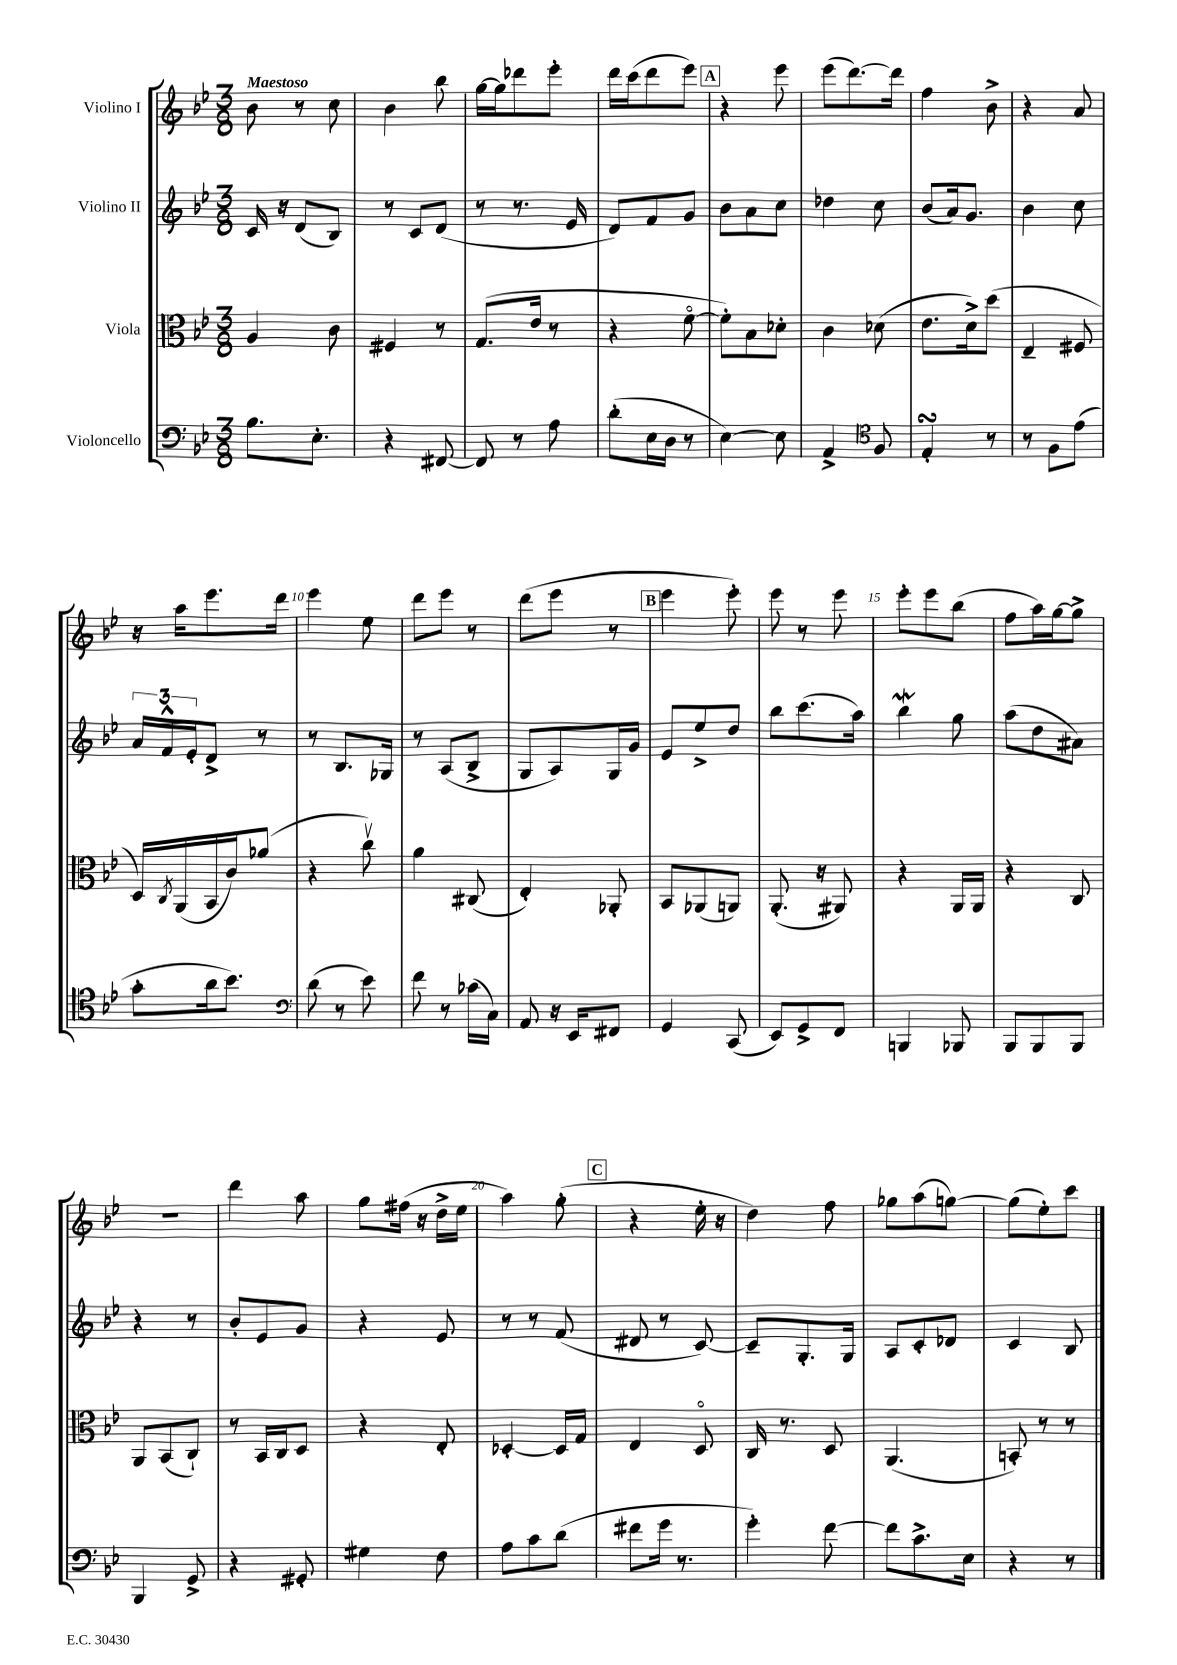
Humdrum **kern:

**kern	**kern	**kern	**kern
*part4	*part3	*part2	*part1
*staff4	*staff3	*staff2	*staff1
*I"Violoncello	*I"Viola	*I"Violino II	*I"Violino I
*clefF4	*clefC3	*clefG2	*clefG2
*k[b-e-]	*k[b-e-]	*k[b-e-]	*k[b-e-]
*M3/8	*M3/8	*M3/8	*M3/8
=1	=1	=1	=1
!	!	!	!LO:TX:a:B:t=Maestoso
8.B-\L	4A/	16c/	8b-\
.	.	16r	.
.	.	(8d/L	8r
8.E-'\J	.	.	.
.	8c\	8B-/J)	8cc\
=2	=2	=2	=2
4r	4F#X/	8r	4b-\
.	.	8c/L	.
[8FF#X/	8r	(8d/J	8bb-\
=3	=3	=3	=3
8FF#/]	(8.G/L	8r	[16gg\LL
.	.	.	16gg\J]
8r	.	8.r	8ddd-X\
.	16e-/Jk	.	.
8A\	8r	.	8eee-'\J
.	.	16e-/	.
=4	=4	=4	=4
(8d'\L	4r	8d/L)	16ddd\LL
.	.	.	(16ccc\J
16E-\L	.	8f/	8ddd\
16D\JJ	.	.	.
8r	[8f\	8g/J	8eee-\J)
!!LO:REH:place=s1:t=A
=5	=5	=5	=5
[4E-\)	8f'\L])	8b-\L	4r
.	8B-\	8a\	.
8E-\]	8d-X'\J	8cc\J	8eee-\
=6	=6	=6	=6
4AA^/	4c\	4dd-X\	(8eee-\L
.	.	.	[8.ddd\)
*clefC4	*	*	*
8F/	(8d-X\	8cc\	.
.	.	.	16ddd\Jk]
=7	=7	=7	=7
4E-sSSs'/	8.e-\L	(8b-/L	4ff\
.	.	16a/k)	.
.	16d^\k)	8.g/J	.
8r	(8dd\J	.	8b-^\
=8	=8	=8	=8
8r	4E-~/	4b-\	4r
8F\L	.	.	.
(8e-\J	8F#X/	8cc\	8a/
!!LO:LB:g=z
=9	=9	=9	=9
8g'\L	16D/LL)	24a/LL	16r
.	.	24f^^/	.
.	8qC/	.	.
.	(16AA/	.	16aa\KL
.	.	24e-'/J	.
16a\k	16BB-/	8d^/J	8.eee-\
8.b-\J)	16c/J)	.	.
.	(8a-X/J	8r	.
.	.	.	16ddd\Jk
=10	=10	=10	=10
*clefF4	*	*	*
(8d\	4r	8r	4eee-\
8r	.	8.B-/L	.
8e-\)	8ccv\)	.	8ee-\
.	.	16G-X/Jk	.
=11	=11	=11	=11
8f\	4a\	8r	8ddd\L
8r	.	(8A/L	8eee-\J
(16c-X\LL	(8C#X/	8B-^/J	8r
16C\JJ)	.	.	.
=12	=12	=12	=12
8AA/	4E-'/)	8G/L	(8ddd\L
16r	.	8A/)	8eee-\J
16EE-/KL	.	.	.
8FF#X/J	8AA-X'/	16G/L	8r
.	.	16g/JJ	.
!!LO:REH:place=s1:t=B
=13	=13	=13	=13
4GG/	8BB-/L	8e-/L	4eee-\
.	(8AA-X/	8ee-^/	.
(8CC/	8AAn/J)	8dd/J	8eee-'\)
=14	=14	=14	=14
8EE-/L)	(8.AA'/	8bb-\L	8eee-\
8GG^/	.	(8.ccc\	8r
.	16r	.	.
8FF/J	8AA#X/)	.	8eee-\
.	.	16aa\Jk)	.
=15	=15	=15	=15
4BBBn/	4r	4bb-w\	8eee-'\L
.	.	.	8eee-\
8BBB-X/	16AA/LL	8gg\	(8bb-\J
.	16AA/JJ	.	.
=16	=16	=16	=16
8BBB-/L	4r	(8aa\L	8ff\L
8BBB-/	.	8dd\	16aa\L)
.	.	.	[16gg\J
8BBB-/J	8C/	8a#X\J)	8gg^\J]
!!LO:LB:g=z
=17	=17	=17	=17
4BBB-/	8AA/L	4r	4.r
.	(8BB-/	.	.
8GG^/	8C`/J)	8r	.
=18	=18	=18	=18
4r	8r	8b-'/L	4ddd\
.	16BB-/LL	8e-/	.
.	16C/J	.	.
8GG#X'/	8D/J	8g/J	8aa\
=19	=19	=19	=19
4G#X\	4r	4r	8gg\L
.	.	.	(16ff#X\Jk
.	.	.	16r
8F\	8E-'/	8e-/	16dd^\LL
.	.	.	16ee-\JJ
=20	=20	=20	=20
8A\L	[4D-X'/	8r	4aa\)
8c\	.	8r	.
(8d\J	16D-/LL]	(8f/	(8gg'\
.	16G/JJ	.	.
!!LO:REH:place=s1:t=C
=21	=21	=21	=21
8f#X\L	4E-/	8d#X/	4r
16g\Jk	.	8r	.
8.r	.	.	.
.	8D/	[8c/)	16ee-'\
.	.	.	16r
=22	=22	=22	=22
4g'\)	16C/	8c~/L]	4dd\)
.	8.r	.	.
.	.	8.G'/	.
[8f\	8D/	.	8ff\
.	.	16G/Jk	.
=23	=23	=23	=23
8f\L]	(4.AA/	8A/L	8gg-X\L
8.c^\	.	8c'/	(8aa\
.	.	8d-X/J	[8ggn\J)
16E-\Jk	.	.	.
=24	=24	=24	=24
4r	8BBn'/)	4c/	(8gg\L]
.	8r	.	8ee-'\)
8r	8r	8B-/	8ccc\J
==	==	==	==
*-	*-	*-	*-
